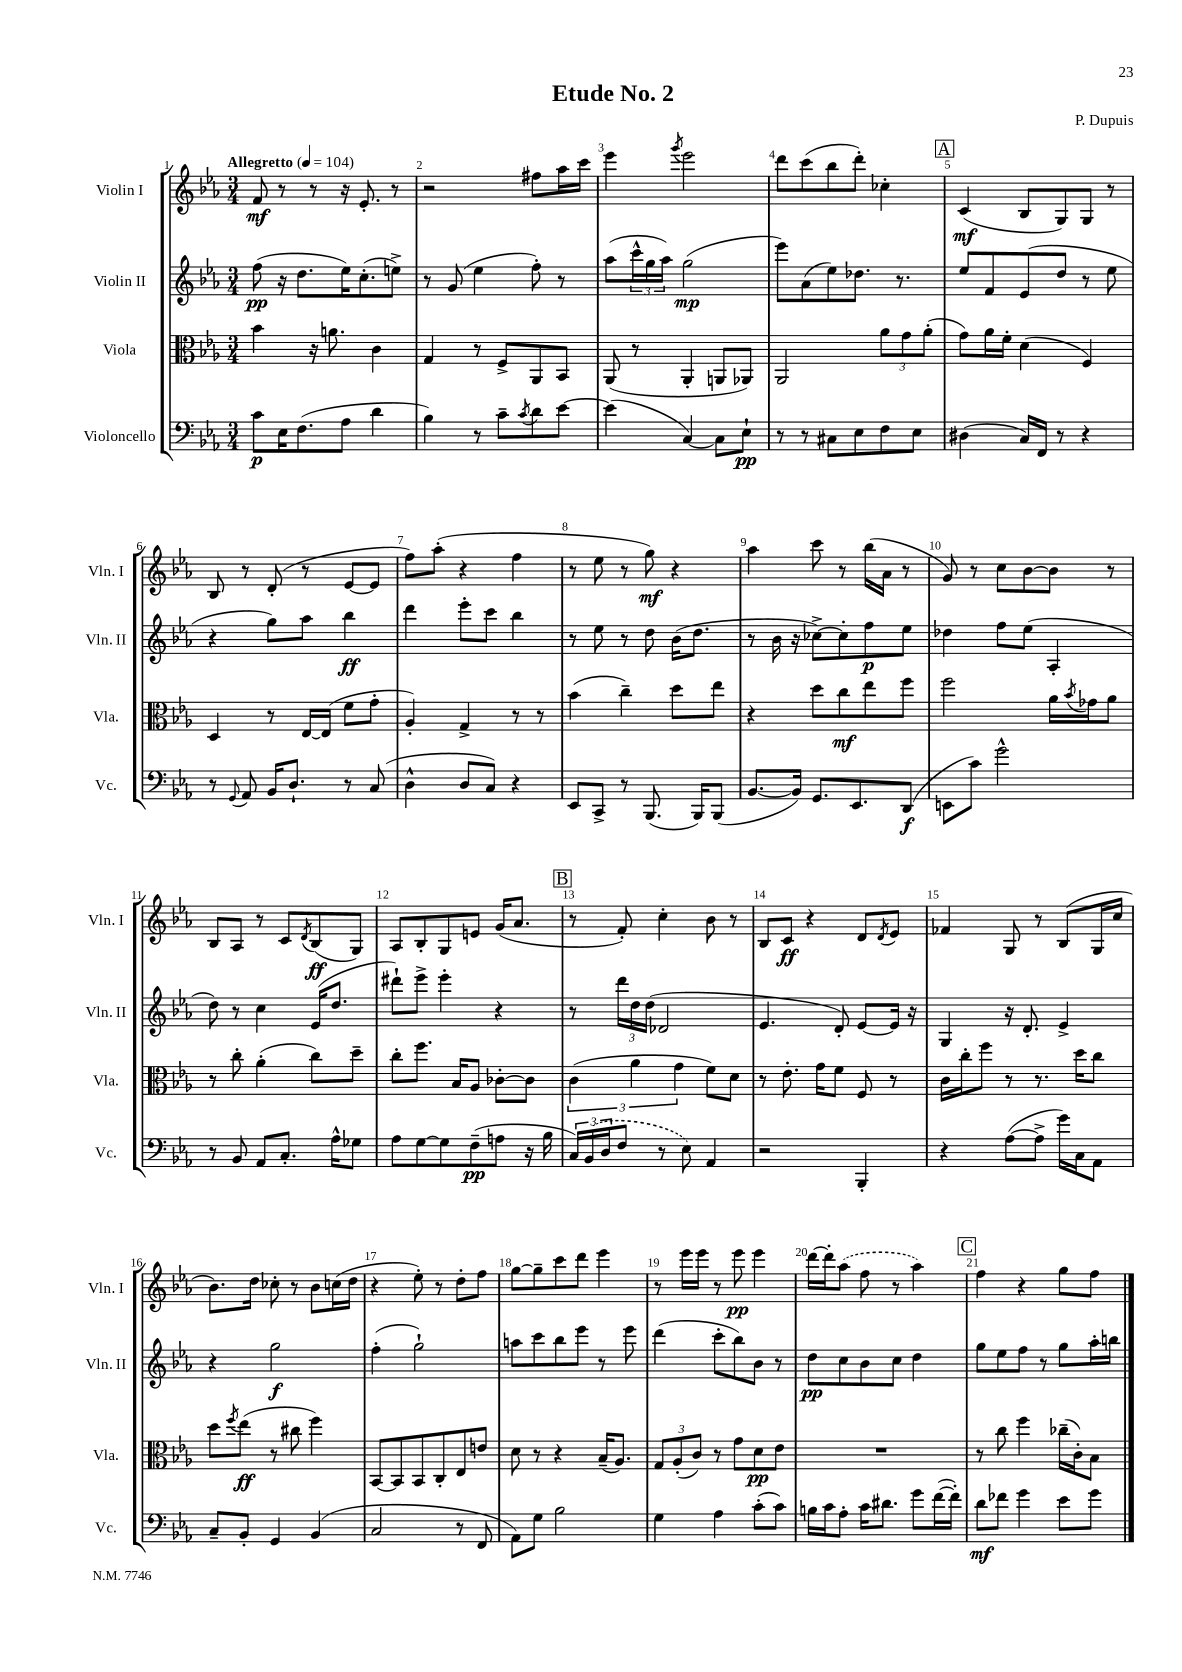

**kern	**dynam	**kern	**dynam	**kern	**dynam	**kern	**dynam
*part4	*part4	*part3	*part3	*part2	*part2	*part1	*part1
*staff4	*staff4	*staff3	*staff3	*staff2	*staff2	*staff1	*staff1
*I"Violoncello	*	*I"Viola	*	*I"Violin II	*	*I"Violin I	*
*I'Vc.	*	*I'Vla.	*	*I'Vln. II	*	*I'Vln. I	*
*clefF4	*	*clefC3	*	*clefG2	*	*clefG2	*
*k[b-e-a-]	*	*k[b-e-a-]	*	*k[b-e-a-]	*	*k[b-e-a-]	*
*M3/4	*	*M3/4	*	*M3/4	*	*M3/4	*
*MM104	*	*MM104	*	*MM104	*	*MM104	*
=1	=1	=1	=1	=1	=1	=1	=1
!	!	!	!	!	!	!LO:TX:a:B:t=Allegretto	!
8c\L	p	4b-\	.	(8ff\	pp	8f/	mf
16E-\K	.	.	.	16r	.	8r	.
(8.F\	.	.	.	8.dd\L	.	.	.
.	.	16r	.	.	.	8r	.
.	.	8.an\	.	.	.	.	.
8A-\J	.	.	.	16ee-\K)	.	16r	.
.	.	.	.	(8.cc'\	.	8.e-'/	.
4d\	.	4c\	.	.	.	.	.
.	.	.	.	8een^\J)	.	8r	.
=2	=2	=2	=2	=2	=2	=2	=2
4B-\)	.	4G/	.	8r	.	2r	.
.	.	.	.	(8g/	.	.	.
8r	.	8r	.	4ee-\	.	.	.
8c~\L	.	8F^/L	.	.	.	.	.
8qc/	.	.	.	.	.	.	.
8d\	.	8AA-/	.	8ff'\)	.	8ff#X\L	.
[8e-\J	.	8BB-/J	.	8r	.	16aa-\L	.
.	.	.	.	.	.	16ccc\JJ	.
=3	=3	=3	=3	=3	=3	=3	=3
(4e-\]	.	(8AA-/	.	(8aa-\L	.	4eee-\	.
.	.	8r	.	24ccc^^\L	.	.	.
.	.	.	.	24gg\	.	.	.
.	.	.	.	24aa-\JJ)	.	.	.
.	.	.	.	.	.	8qggg/	.
[4C/)	.	4AA-'/	.	(2gg\	mp	2eee-\	.
8C\L]	.	8AAn/L	.	.	.	.	.
8E-`\J	pp	8AA-X/J)	.	.	.	.	.
=4	=4	=4	=4	=4	=4	=4	=4
8r	.	2AA-/	.	8eee-\L)	.	8ddd\L	.
8r	.	.	.	(8a-\	.	(8ccc\	.
8C#X\L	.	.	.	8ee-\)	.	8bb-\	.
8E-\	.	.	.	8.dd-X\J	.	8ddd'\J)	.
8F\	.	12a-\L	.	.	.	4cc-X'\	.
.	.	.	.	8.r	.	.	.
.	.	12g\	.	.	.	.	.
8E-\J	.	.	.	.	.	.	.
.	.	(12a-'\J	.	.	.	.	.
!!LO:REH:place=s1:t=A
=5	=5	=5	=5	=5	=5	=5	=5
(4D#X\	.	8g\L)	.	8ee-/L	.	(4c/	mf
.	.	16a-\L	.	8f/	.	.	.
.	.	16f'\JJ	.	.	.	.	.
16C/LL)	.	(4d\	.	(8e-/	.	8B-/L	.
16FF/JJ	.	.	.	.	.	.	.
8r	.	.	.	8dd/J	.	8G/)	.
4r	.	4F/)	.	8r	.	8G/J	.
.	.	.	.	8ee-\	.	8r	.
!!LO:LB:g=z
=6	=6	=6	=6	=6	=6	=6	=6
8r	.	4D/	.	4r	.	8B-/	.
8qqGG/	.	.	.	.	.	.	.
8AA-/	.	.	.	.	.	8r	.
16BB-/KL	.	8r	.	8gg\L)	.	(8d'/	.
8.D`/J	.	.	.	.	.	.	.
.	.	[16E-/LL	.	8aa-\J	.	8r	.
.	.	(16E-/JJ]	.	.	.	.	.
8r	.	8f\L	.	4bb-\	ff	[8e-/L	.
(8C/	.	8g'\J	.	.	.	8e-/J]	.
=7	=7	=7	=7	=7	=7	=7	=7
4D^^\	.	4A-'/)	.	4ddd\	.	8ff\L)	.
.	.	.	.	.	.	(8aa-'\J	.
8D/L	.	4G^/	.	8eee-'\L	.	4r	.
8C/J)	.	.	.	8ccc\J	.	.	.
4r	.	8r	.	4bb-\	.	4ff\	.
.	.	8r	.	.	.	.	.
=8	=8	=8	=8	=8	=8	=8	=8
8EE-/L	.	(4b-\	.	8r	.	8r	.
8CC^/J	.	.	.	8ee-\	.	8ee-\	.
8r	.	4cc~\)	.	8r	.	8r	.
(8.BBB-/	.	.	.	8dd\	.	8gg\)	mf
.	.	8dd\L	.	(16b-\KL	.	4r	.
16BBB-/KL)	.	.	.	8.dd\J	.	.	.
(8BBB-/J	.	8ee-\J	.	.	.	.	.
=9	=9	=9	=9	=9	=9	=9	=9
[8.BB-/L	.	4r	.	8r	.	4aa-\	.
.	.	.	.	16b-\	.	.	.
16BB-/Jk])	.	.	.	16r	.	.	.
8.GG/L	.	8dd\L	.	[8cc-X^\L)	.	8ccc\	.
.	.	8cc\	mf	8cc-'\]	.	8r	.
8.EE-/	.	.	.	.	.	.	.
.	.	8ee-\	.	8ff\	p	(16bb-\LL	.
.	.	.	.	.	.	16a-\JJ	.
(8DD/J	f	8ff\J	.	8ee-\J	.	8r	.
=10	=10	=10	=10	=10	=10	=10	=10
8EEn\L	.	2ff\	.	4dd-X\	.	8g/)	.
8c\J)	.	.	.	.	.	8r	.
2g^^\	.	.	.	8ff\L	.	8cc\L	.
.	.	.	.	(8ee-\J	.	[8b-\	.
.	.	16a-\LL	.	4A-'/	.	8b-\J]	.
.	.	8qb-/	.	.	.	.	.
.	.	16g-X\J	.	.	.	.	.
.	.	8a-\J	.	.	.	8r	.
!!LO:LB:g=z
=11	=11	=11	=11	=11	=11	=11	=11
8r	.	8r	.	8dd\)	.	8B-/L	.
8BB-/	.	8cc'\	.	8r	.	8A-/J	.
8AA-/L	.	(4a-'\	.	4cc\	.	8r	.
8.C'/J	.	.	.	.	.	8c/L	.
.	.	.	.	.	.	8qd/	.
.	.	8cc\L)	.	(16e-/KL	.	(8B-/	ff
16A-^^\KL	.	.	.	8.dd/J	.	.	.
8G-X\J	.	8dd~\J	.	.	.	8G/J)	.
=12	=12	=12	=12	=12	=12	=12	=12
8A-\L	.	8cc'\L	.	8ddd#X`\L)	.	8A-/L	.
[8G\	.	8.ff\J	.	8eee-^\J	.	8B-'/	.
8G\]	.	.	.	4eee-'\	.	8G/	.
.	.	16B-/KL	.	.	.	.	.
(8F~\	pp	8A-/J	.	.	.	8en/J	.
8An\J	.	[8c-X'\L	.	4r	.	(16g/KL	.
.	.	.	.	.	.	8.a-/J	.
16r	.	8c-\J]	.	.	.	.	.
16B-\	.	.	.	.	.	.	.
!!LO:REH:place=s1:t=B
=13	=13	=13	=13	=13	=13	=13	=13
24C/LL)	.	(6c\	.	8r	.	8r	.
(24BB-/	.	.	.	.	.	.	.
24D/J	.	.	.	.	.	.	.
8F/J	.	.	.	24ddd\LL	.	8f'/)	.
.	.	6a-\	.	24dd\	.	.	.
.	.	.	.	(24dd\JJ	.	.	.
8r	.	.	.	2d-X/	.	4cc'\	.
.	.	6g\	.	.	.	.	.
8E-\)	.	.	.	.	.	.	.
4AA-/	.	8f\L)	.	.	.	8b-\	.
.	.	8d\J	.	.	.	8r	.
=14	=14	=14	=14	=14	=14	=14	=14
2r	.	8r	.	4.e-/	.	8B-/L	.
.	.	8.e-'\	.	.	.	8c/J	ff
.	.	.	.	.	.	4r	.
.	.	16g\KL	.	.	.	.	.
.	.	8f\J	.	8d'/)	.	.	.
4BBB-'/	.	8F/	.	[8e-/L	.	8d/L	.
.	.	.	.	.	.	8qd/	.
.	.	8r	.	16e-/Jk]	.	8e-/J	.
.	.	.	.	16r	.	.	.
=15	=15	=15	=15	=15	=15	=15	=15
4r	.	16c\LL	.	4G/	.	4f-X/	.
.	.	16cc'\J	.	.	.	.	.
.	.	8ff\J	.	.	.	.	.
([8A-\L	.	8r	.	16r	.	8G/	.
.	.	.	.	8.d'/	.	.	.
8A-^\J]	.	8.r	.	.	.	8r	.
16g\LL)	.	.	.	4e-^/	.	(8B-/L	.
16C\J	.	16dd\KL	.	.	.	.	.
8AA-\J	.	8cc\J	.	.	.	16G/L	.
.	.	.	.	.	.	16cc/JJ	.
!!LO:LB:g=z
=16	=16	=16	=16	=16	=16	=16	=16
8C~/L	.	8dd\L	.	4r	.	8.b-\L)	.
.	.	8qff/	.	.	.	.	.
8BB-'/J	.	(8ee-\J	ff	.	.	.	.
.	.	.	.	.	.	16dd\Jk	.
4GG/	.	8r	.	2gg\	f	8cc-X'\	.
.	.	8cc#X\	.	.	.	8r	.
(4BB-/	.	4ff\)	.	.	.	8b-\L	.
.	.	.	.	.	.	(16ccn\L	.
.	.	.	.	.	.	16dd\JJ	.
=17	=17	=17	=17	=17	=17	=17	=17
2C/	.	[8BB-/L	.	(4ff'\	.	4r	.
.	.	8BB-/]	.	.	.	.	.
.	.	8BB-/	.	2gg`\)	.	8ee-'\)	.
.	.	8C'/	.	.	.	8r	.
8r	.	8E-/	.	.	.	8dd'\L	.
8FF/	.	8en/J	.	.	.	8ff\J	.
=18	=18	=18	=18	=18	=18	=18	=18
8AA-\L)	.	8d\	.	8aan\L	.	[8gg\L	.
8G\J	.	8r	.	8ccc\	.	8gg~\]	.
2B-\	.	4r	.	8bb-\	.	8ccc\	.
.	.	.	.	8eee-\J	.	8ddd\J	.
.	.	(16B-~/KL	.	8r	.	4eee-\	.
.	.	8.A-/J)	.	.	.	.	.
.	.	.	.	8eee-\	.	.	.
=19	=19	=19	=19	=19	=19	=19	=19
4G\	.	12G/L	.	(4ddd\	.	8r	.
.	.	(12A-'/	.	.	.	.	.
.	.	.	.	.	.	16eee-\LL	.
.	.	12c/J)	.	.	.	.	.
.	.	.	.	.	.	16eee-\JJ	.
4A-\	.	8r	.	8ccc'\L	.	8r	.
.	.	8g\L	.	8bb-\)	.	8eee-\	pp
(8c'\L	.	8d\	pp	8b-\J	.	4eee-\	.
8c\J)	.	8e-\J	.	8r	.	.	.
=20	=20	=20	=20	=20	=20	=20	=20
16Bn\LL	.	2.r	.	8dd\L	pp	[16ddd\LL	.
16c\J	.	.	.	.	.	16ddd'\J]	.
8A-'\J	.	.	.	8cc\	.	(8aa-\J	.
16c\KL	.	.	.	8b-\	.	8ff\	.
8.d#X\J	.	.	.	.	.	.	.
.	.	.	.	8cc\J	.	8r	.
8g\L	.	.	.	4dd\	.	4aa-\)	.
([16f\L	.	.	.	.	.	.	.
16f'\JJ])	.	.	.	.	.	.	.
!!LO:REH:place=s1:t=C
=21	=21	=21	=21	=21	=21	=21	=21
8d\L	mf	8r	.	8gg\L	.	4ff\	.
8f-X\J	.	8cc\	.	8ee-\	.	.	.
4g\	.	4ff\	.	8ff\J	.	4r	.
.	.	.	.	8r	.	.	.
8e-\L	.	(16cc-X~\LL	.	8gg\L	.	8gg\L	.
.	.	16c'\J)	.	.	.	.	.
8g\J	.	8B-\J	.	16aa-'\L	.	8ff\J	.
.	.	.	.	16bbn\JJ	.	.	.
==	==	==	==	==	==	==	==
*-	*-	*-	*-	*-	*-	*-	*-
